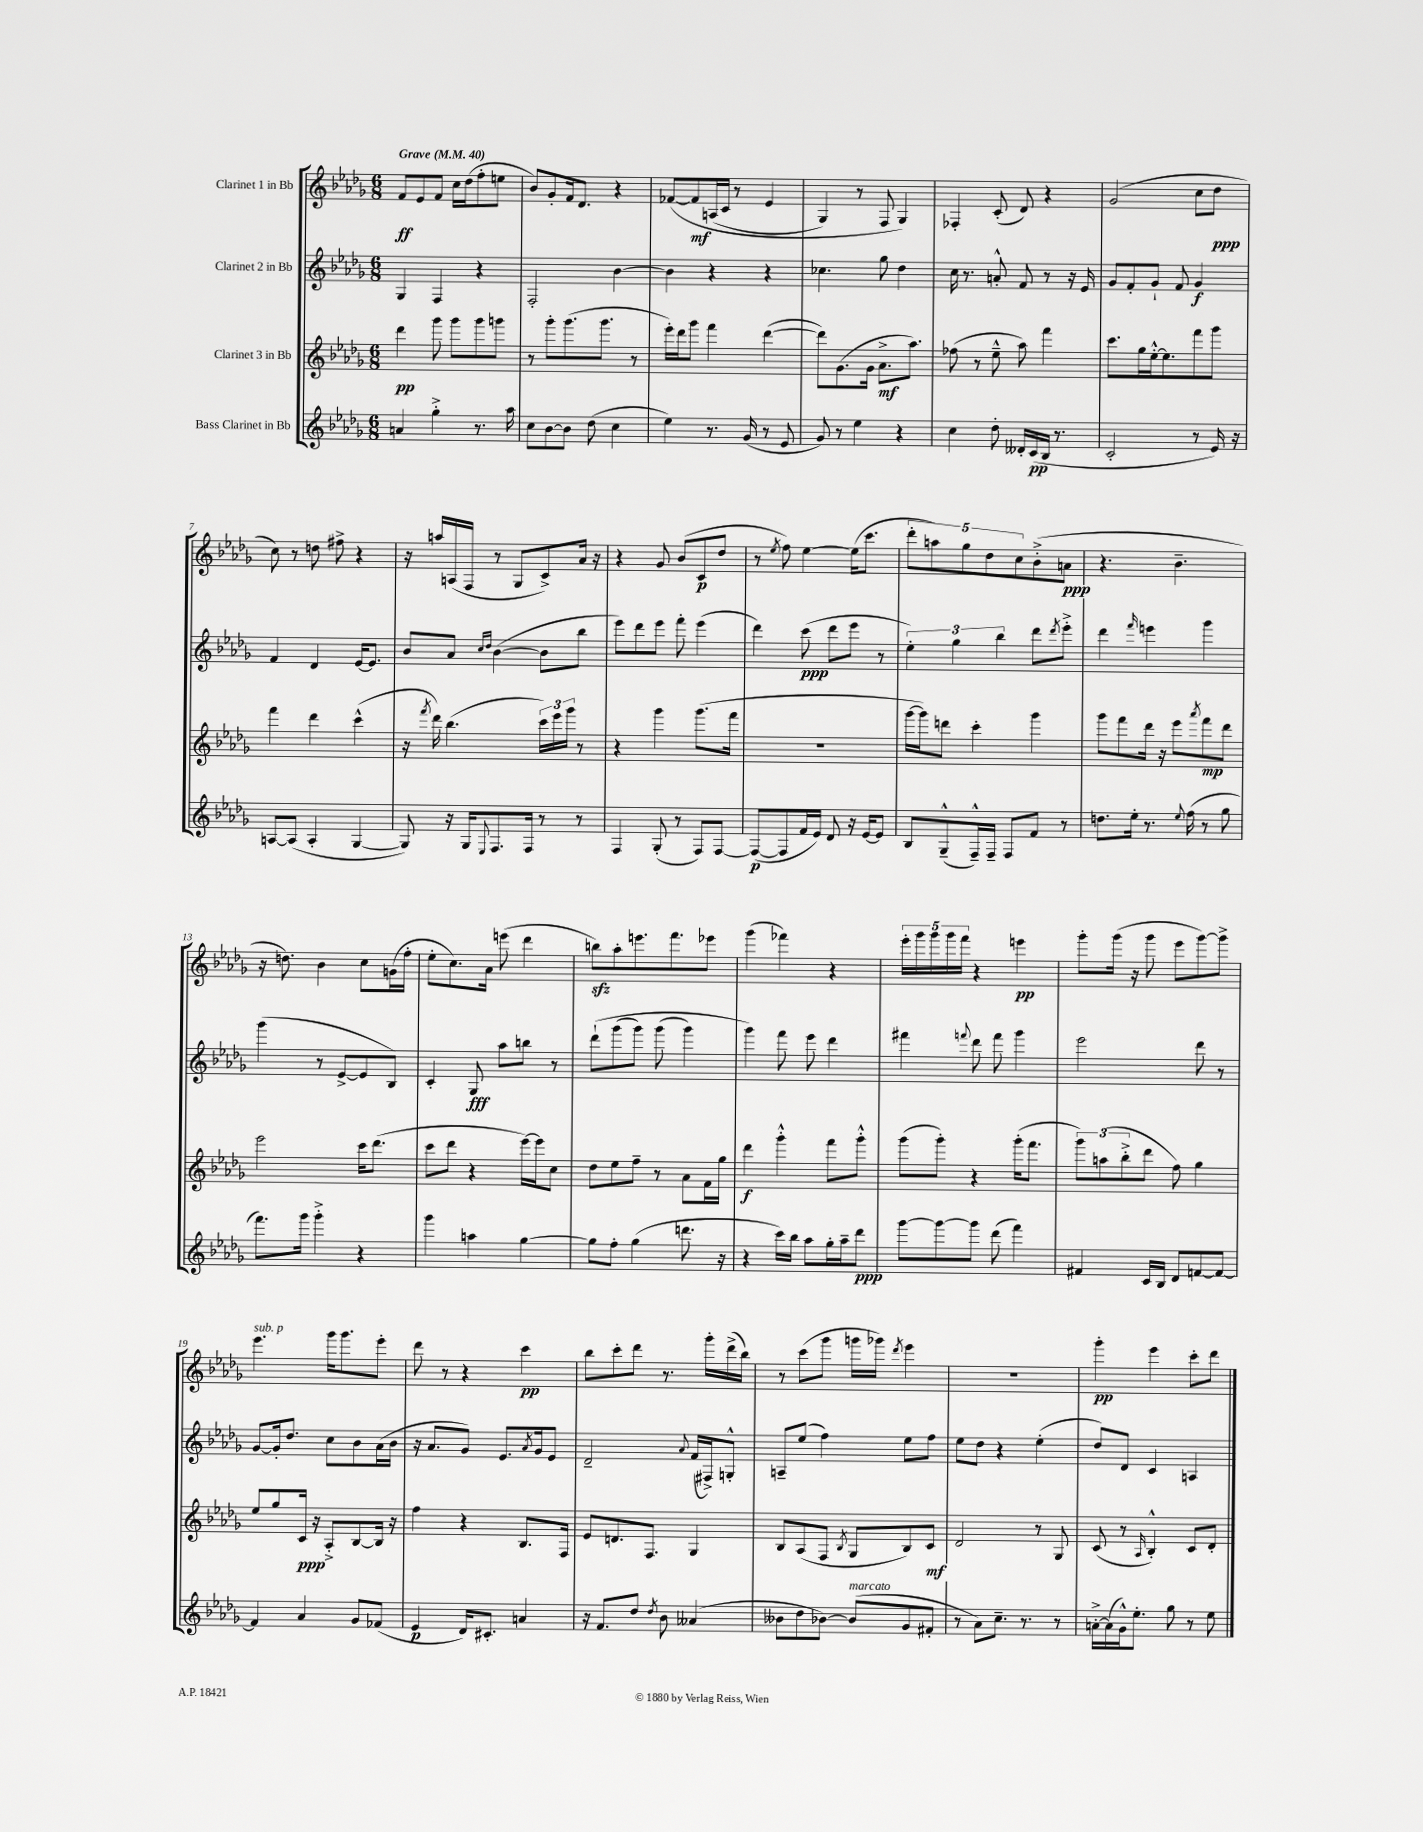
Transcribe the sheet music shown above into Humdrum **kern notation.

**kern	**kern	**kern	**kern
*staff4	*staff3	*staff2	*staff1
*clefG2	*clefG2	*clefG2	*clefG2
*k[b-e-a-d-g-]	*k[b-e-a-d-g-]	*k[b-e-a-d-g-]	*k[b-e-a-d-g-]
*M6/8	*M6/8	*M6/8	*M6/8
*MM40	*MM40	*MM40	*MM40
4a/	4ddd-\	4G-/	8f/L
.	.	.	8e-/
4gg-'^\	8ggg-\	4F/	8f/J
.	8ggg-\L	.	16cc\LL
.	.	.	(16dd-\J
8.r	8ggg-\	4r	8ff'\
.	8ggg\J	.	8ee\J
16aa-\	.	.	.
=	=	=	=
8cc\L	8r	2F'/	8b-/L)
[8b-\	8ggg-'\L	.	8g-'/
8b-\]J	(8.ggg-\	.	16f/k
.	.	.	8.d-/J
(8dd-\	.	.	.
.	8.ggg-\J	.	.
4cc\	.	[4b-\	4r
.	8r	.	.
=	=	=	=
4ee-\)	16eee-'\LL)	4b-\]	&([8f-/L
.	16ddd-\J	.	.
.	8ggg-\J	.	8f-/]
8.r	4fff\	4r	(16A/L
.	.	.	16c/JJ
.	.	.	8r
(16g-/	.	.	.
8r	([4ddd-\	4r	4e-/
8e-/	.	.	.
=	=	=	=
8g-/)	8ddd-\]L)	4.cc-\	4G-/)
8r	(8.g-\	.	.
4ee-\	.	.	8r
.	16g-\Jk	.	.
.	8.a-^\L	8gg-\	8F/
4r	.	4dd-\	4G-/&)
.	8.aa-\J)	.	.
=	=	=	=
4cc\	(8ff-\	16cc\	4F-'/
.	.	8.r	.
.	8r	.	.
8dd-'\	8ee-~^^\	8a'^^/	(8c'/
16d--'/LL	8aa-\)	8f/	8d-/)
(16c/	.	.	.
16B-/JJ	4fff\	8r	4r
8.r	.	.	.
.	.	16r	.
.	.	16e-/	.
=	=	=	=
2c'/	8.ccc\L	8g-/L	(2g-/
.	.	8f'/	.
.	16gg-\L	.	.
.	[16ee-'^^\J	8g-`/J	.
.	8.ee-\]	.	.
.	.	8f/	.
8r	8fff\	4g-/	8cc\L
16e-/)	8ggg-\J	.	8dd-\J
16r	.	.	.
=	=	=	=
[8A/L	4fff\	4f/	8cc\)
(8A/]J	.	.	8r
4A'/	4ddd-\	4d-/	8dd\
.	.	.	8ff#^\
[4G-/	(4ccc^^\	[16e-/LK	4r
.	.	8.e-/]J	.
=	=	=	=
8G-/])	16r	8b-/L	16r
.	8qfff/	.	.
.	16ddd-\)	.	16aa/LL
16r	(4.bb-\	8a-/J	(16A/
16G-/LK	.	.	16F/JJ
.	.	16qqcc/LL	.
8qqE-/	.	16qqdd-/JJ	.
8.F/	.	([4b-\	8r
.	.	.	8G-/L
16F/Jk	.	.	.
8r	24ccc\LL)	8b-\]L	8c^/)
.	24eee-\	.	.
.	24ggg-\JJ	.	.
8r	8r	8bb-\J	16a-/Jk
.	.	.	16r
=	=	=	=
4F/	4r	8eee-\L)	4r
.	.	8ddd-\	.
(8G-'/	4ggg-\	8eee-\J	8g-/
8r	.	8fff'\	(8b-/L
8F/L)	(8.ggg-\L	(4eee-\	8c/
[8F/J	.	.	8dd-/J
.	16fff\Jk	.	.
=	=	=	=
(8F/_L	2.r	4ddd-\)	8r
.	.	.	8qee-/
8F/]	.	.	8ff\)
16f/L	.	(8ccc\	[4ee-\
16e-/JJ)	.	.	.
8d-/	.	8ddd-\L	.
16r	.	8eee-\J	(16ee-\]LK
[16e-/LK	.	.	8.ccc\J
8e-/]J	.	8r	.
=	=	=	=
8B-/L	[16ggg-\LL	6ee-'\)	10ddd-'\L
.	16ggg-\]J)	.	.
.	.	.	10aa\)
(8G-~^^/	8ddd\J	.	.
.	.	6gg-\	.
.	.	.	10gg-\
16F~^^/L)	4ccc'\	.	.
.	.	.	10dd-\
16F~/JJ	.	.	.
.	.	6bb-\	.
8F/L	.	.	.
.	.	.	10cc\
8f/J	4ggg-\	8ddd-\L	(8b-'^\
.	.	8qddd-/	.
8r	.	8eee-'^\J	8a\J
=	=	=	=
8.dd\L	8ggg-\L	4ddd-\	4.r
.	8fff\	.	.
16ee-'\Jk	.	.	.
.	.	16qqfff/	.
8.r	16ddd-\Jk	4eee\	.
.	16r	.	.
.	8eee-\L	.	4.b-~\
8qqee-/	.	.	.
(16ff\	.	.	.
.	8qaaa-/	.	.
8r	8fff\	4ggg-\	.
8gg-\	8ddd-\J	.	.
=	=	=	=
8.fff\L)	2eee-\	(4ggg-\	16r
.	.	.	8.dd\)
16ggg-\Jk	.	.	.
4ggg-'^\	.	8r	4b-\
.	.	[8e-^/L	.
4r	16ccc\LK	8e-/]	8cc\L
.	(8.ddd-\J	.	.
.	.	8B-/J)	(16g\L
.	.	.	16ff'\JJ
=	=	=	=
4ggg-\	8ccc\L	4c'/	8ee-'\L
.	8ddd-\J	.	8.cc\)
4aa\	4r	8G-/	.
.	.	.	16a-\Jk
.	.	8aa-\L	(8eee\
[4gg-\	[16eee-\LL)	8bb\J	4ddd-\
.	16eee-\]J	.	.
.	8cc\J	8r	.
=	=	=	=
8gg-\]L	8dd-\L	&(8ddd-`\L	8bb\L)
8ff'\J	8ee-\	(8ggg-\	8aa-'\
(4gg-\	8ff~\J	8ggg-\J)	8.eee\
.	8r	(8ggg-\	.
.	.	.	8.fff\
8.ddd\	8a-\L	4ggg-\)	.
.	16f\L	.	8eee-\J
16r	16gg-\JJ	.	.
=	=	=	=
4r	4ddd-\	4ggg-\&)	(4ggg-\
16ccc\LL)	4ggg-'^^\	8fff\	4fff-\)
16bb-\JJ	.	.	.
8aa-\L	.	8eee-\	.
16gg-'\L	8fff\L	4ddd-\	4r
16aa-~\J	.	.	.
8ddd-\J	8ggg-'^^\J	.	.
=	=	=	=
[8ggg-\L	(8ggg-\L	4fff#\	20eee-'\LL
.	.	.	20ggg-\
.	.	.	20ggg-\
8ggg-\_	8ggg-'\J)	.	.
.	.	.	20ggg-\
.	.	.	20fff\JJ
.	.	8qqfff/	.
8ggg-\]J	4r	8ddd-\	4r
(8ddd-\	.	8fff\	.
4fff\)	(16ggg-'\LK	4ggg-\	4eee\
.	8.fff\J	.	.
=	=	=	=
4f#/	12ggg-\L)	2eee-\	8ggg-'\L
.	(12aa\	.	.
.	.	.	(16ggg-\Jk
.	12bb-'^\	.	.
.	.	.	16r
16c/LL	8ddd-\J	.	8ggg-\
16B-/JJ	.	.	.
8d-/L	8ff\)	.	8eee-\L
[8f/	4gg-\	8ddd-\	[8ggg-\)
8f/_J	.	8r	8ggg-^\]J
=	=	=	=
4f/]	8ee-/L	[8g-/L	4.eee-\
.	8gg-/	16g-'/]k	.
.	.	8.dd-/J	.
4a-/	16c/Jk	.	.
.	16r	.	.
.	8A-'^/L	8cc\L	16ggg-\LK
.	.	.	8.ggg-\
8g-/L	[8B-/	8b-\	.
(8f-/J	16B-/]Jk	(16a-\L	8eee-'\J
.	16r	16b-\JJ	.
=	=	=	=
4e-/	4ff\	16r	8ddd-\
.	.	8.a-/L	.
.	.	.	8r
16d-/LK)	4r	8g-/J)	4r
8.c#'/J	.	.	.
.	.	8.e-/L	.
4a/	8.B-/L	.	4ccc\
.	.	8qa-/	.
.	.	16g-/k	.
.	.	8e-/J	.
.	16F/Jk	.	.
=	=	=	=
16r	8e-/L	2d-~/	8bb-\L
8.f/L	.	.	.
.	8.d/	.	8ccc'\
8dd-/J	.	.	8ddd-\J
.	8.F/J	.	.
8qdd-/	.	.	.
8b-\	.	.	8.r
.	.	8qqa-/	.
(4a--/	4G-/	(16f/LL	.
.	.	16F#^/J)	16ggg-'\LL
.	.	8G'^^/J	(16ddd-^\
.	.	.	16bb-\JJ)
=	=	=	=
8b--\L	8B-/L	8A~/L	8r
8dd-\	(8A-/	(8ee-/J	(8ccc\L
[8b-\J)	8F/J	4ff\)	8ggg-\J
.	8qB-/	.	.
(8b-/]L	8G-/L	.	16ggg\LL
.	.	.	16ggg-\JJ)
.	.	.	8qddd-/
8g-/	8B-/)	8ee-\L	4eee-\
8f#'/J	8c/J	8ff\J	.
=	=	=	=
8r	2d-/	8ee-\L	2.r
8a-\L)	.	8dd-\J	.
8.cc~\J	.	4r	.
8.r	.	.	.
.	8r	(4ee-'\	.
8r	8G-/	.	.
=	=	=	=
[16a'^\LL	(8c/	8dd-/L)	4ggg-'\
(16a\]	.	.	.
16g-^^\J)	8r	8d-/J	.
8.ee-'\J	.	.	.
.	16qqA-/	.	.
.	4B-'^^/)	4c/	4eee-\
8gg-\	.	.	.
8r	8c/L	4A/	8ccc'\L
8ee-\	8d-'/J	.	8ddd-\J
==	==	==	==
*-	*-	*-	*-
